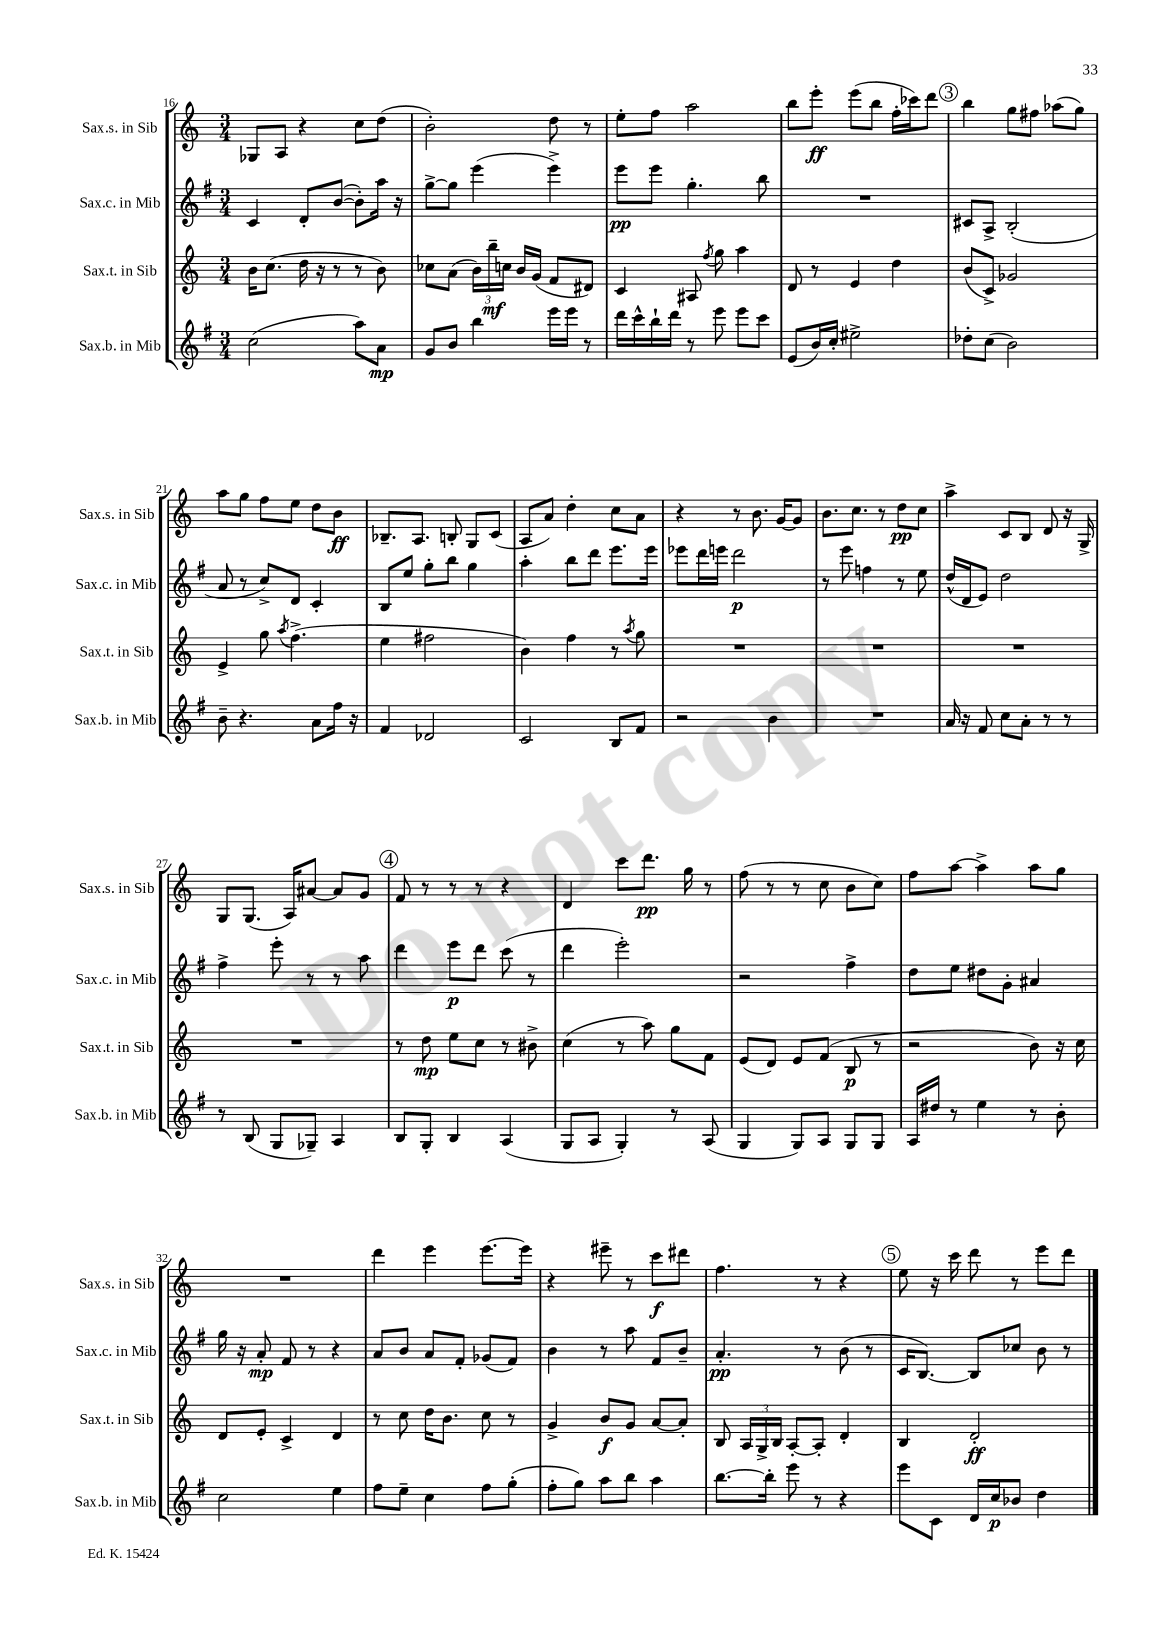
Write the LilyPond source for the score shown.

<<
\new StaffGroup <<
\new Staff = "s0" \with { instrumentName = "Sax.s. in Sib" shortInstrumentName = "Sax.s. in Sib" } {
    \clef treble \key c \major \numericTimeSignature \time 3/4
    \autoBeamOff ges8[ a8] r4 c''8[ d''8]( |
    b'2-.) d''8 r8 |
    e''8[-. f''8] a''2 |
    b''8[ e'''8]-.\ff e'''8[( b''8] f''16[-. ces'''16) d'''8] |
    \mark \markup { \circle "3" } b''4 g''8[ fis''8] aes''8[( g''8]) |
    a''8[ g''8] f''8[ e''8] d''8[ b'8]\ff |
    bes8.[-- a8.] b8-. g8[ c'8]( |
    a8[ a'8]) d''4-. c''8[ a'8] |
    r4 r8 b'8. g'16[~ g'8] |
    b'8.[ c''8.] r8 d''8[\pp c''8] |
    a''4-> c'8[ b8] d'8 r16 g16-> |
    g8[ g8.]( a16[) ais'8]~ ais'8[ g'8] |
    \mark \markup { \circle "4" } f'8 r8 r8 r8 r4 |
    d'4 c'''8[ d'''8.]\pp g''16 r8 |
    f''8( r8 r8 c''8 b'8[ c''8]) |
    f''8[ a''8]~ a''4-> a''8[ g''8] |
    R2. |
    d'''4 e'''4 e'''8.[~ e'''16] |
    r4 eis'''8-- r8 c'''8[\f dis'''8] |
    f''4. r8 r4 |
    \mark \markup { \circle "5" } e''8 r16 c'''16 d'''8 r8 e'''8[ d'''8] \bar "|." |
}
\new Staff = "s1" \with { instrumentName = "Sax.c. in Mib" shortInstrumentName = "Sax.c. in Mib" } {
    \clef treble \key g \major \numericTimeSignature \time 3/4
    \autoBeamOff c'4 d'8[-. b'8]~( b'8[-.) a''16] r16 |
    g''8[~-> g''8] e'''4( e'''4->) |
    e'''8[\pp e'''8] g''4.-. b''8 |
    R2. |
    \mark \markup { \circle "3" } cis'8[ a8]-> b2-.( |
    a'8 r8 c''8[->) d'8] c'4-. |
    b8[ e''8] g''8[-. b''8] g''4 |
    a''4-. b''8[ d'''8] e'''8.[ e'''16] |
    ees'''8[ d'''16 e'''16] d'''2\p |
    r8 e'''8 f''4 r8 e''8 |
    d''16[-^( d'16 e'8]) d''2 |
    fis''4-> e'''8-. r8 r8 a''8 |
    \mark \markup { \circle "4" } d'''4 e'''8[\p d'''8] c'''8( r8 |
    d'''4 e'''2-.) |
    r2 fis''4-> |
    d''8[ e''8] dis''8[ g'8]-. ais'4 |
    g''16 r16 a'8-.\mp fis'8 r8 r4 |
    a'8[ b'8] a'8[ fis'8]-. ges'8[( fis'8]) |
    b'4 r8 a''8 fis'8[ b'8]-- |
    a'4.-.\pp r8 b'8( r8 |
    \mark \markup { \circle "5" } c'16[ b8.]~) b8[ ces''8] b'8 r8 \bar "|." |
}
\new Staff = "s2" \with { instrumentName = "Sax.t. in Sib" shortInstrumentName = "Sax.t. in Sib" } {
    \clef treble \key c \major \numericTimeSignature \time 3/4
    \autoBeamOff b'16[ c''8.]( d''16 r16 r8 r8 b'8) |
    ces''8[ a'8]( \tuplet 3/2 { b'16[) b''16--\mf c''16] } b'16[ g'16]( f'8[ dis'8]) |
    c'4 ais8 \acciaccatura { f''8 } g''8 a''4 |
    d'8 r8 e'4 d''4 |
    \mark \markup { \circle "3" } b'8[( c'8]->) ges'2 |
    e'4-> g''8 \acciaccatura { a''8 } f''4.->( |
    e''4 fis''2 |
    b'4) f''4 r8 \acciaccatura { a''8 } g''8 |
    R2. |
    R2. |
    R2. |
    R2. |
    \mark \markup { \circle "4" } r8 d''8\mp e''8[ c''8] r8 bis'8-> |
    c''4( r8 a''8) g''8[ f'8] |
    e'8[( d'8]) e'8[ f'8]( b8\p r8 |
    r2 b'8) r16 c''16 |
    d'8[ e'8]-. c'4-> d'4 |
    r8 c''8 d''16[ b'8.] c''8 r8 |
    g'4-> b'8[\f g'8] a'8[~ a'8]-. |
    b8 \tuplet 3/2 { a16[ g16-> b16] } a8[~-. a8]-. d'4-. |
    \mark \markup { \circle "5" } b4 d'2-.\ff \bar "|." |
}
\new Staff = "s3" \with { instrumentName = "Sax.b. in Mib" shortInstrumentName = "Sax.b. in Mib" } {
    \clef treble \key g \major \numericTimeSignature \time 3/4
    \autoBeamOff c''2( a''8[) a'8]\mp |
    g'8[ b'8] b''4 e'''16[ e'''16] r8 |
    d'''16[ c'''16-^ b''16-! d'''16] r8 e'''8 e'''8[ c'''8] |
    e'8[( b'16) c''16]-. eis''2-> |
    \mark \markup { \circle "3" } des''8[-. c''8]( b'2) |
    b'8-- r4. a'8[ fis''16] r16 |
    fis'4 des'2 |
    c'2 b8[ fis'8] |
    r2 b'4 |
    R2. |
    a'16 r16 fis'8 c''8[ a'8]-. r8 r8 |
    r8 b8( g8[ ges8]--) a4 |
    \mark \markup { \circle "4" } b8[ g8]-. b4 a4( |
    g8[ a8] g4-.) r8 a8( |
    g4 g8[) a8] g8[ g8] |
    a16[ dis''16] r8 e''4 r8 b'8-. |
    c''2 e''4 |
    fis''8[ e''8]-- c''4 fis''8[ g''8]-.( |
    fis''8[-. g''8]) a''8[ b''8] a''4 |
    b''8.[~ b''16]-. e'''8 r8 r4 |
    \mark \markup { \circle "5" } e'''8[ c'8] d'16[ c''16\p bes'8] d''4 \bar "|." |
}
>>
>>
\layout { \context { \Score currentBarNumber = #16 } }
